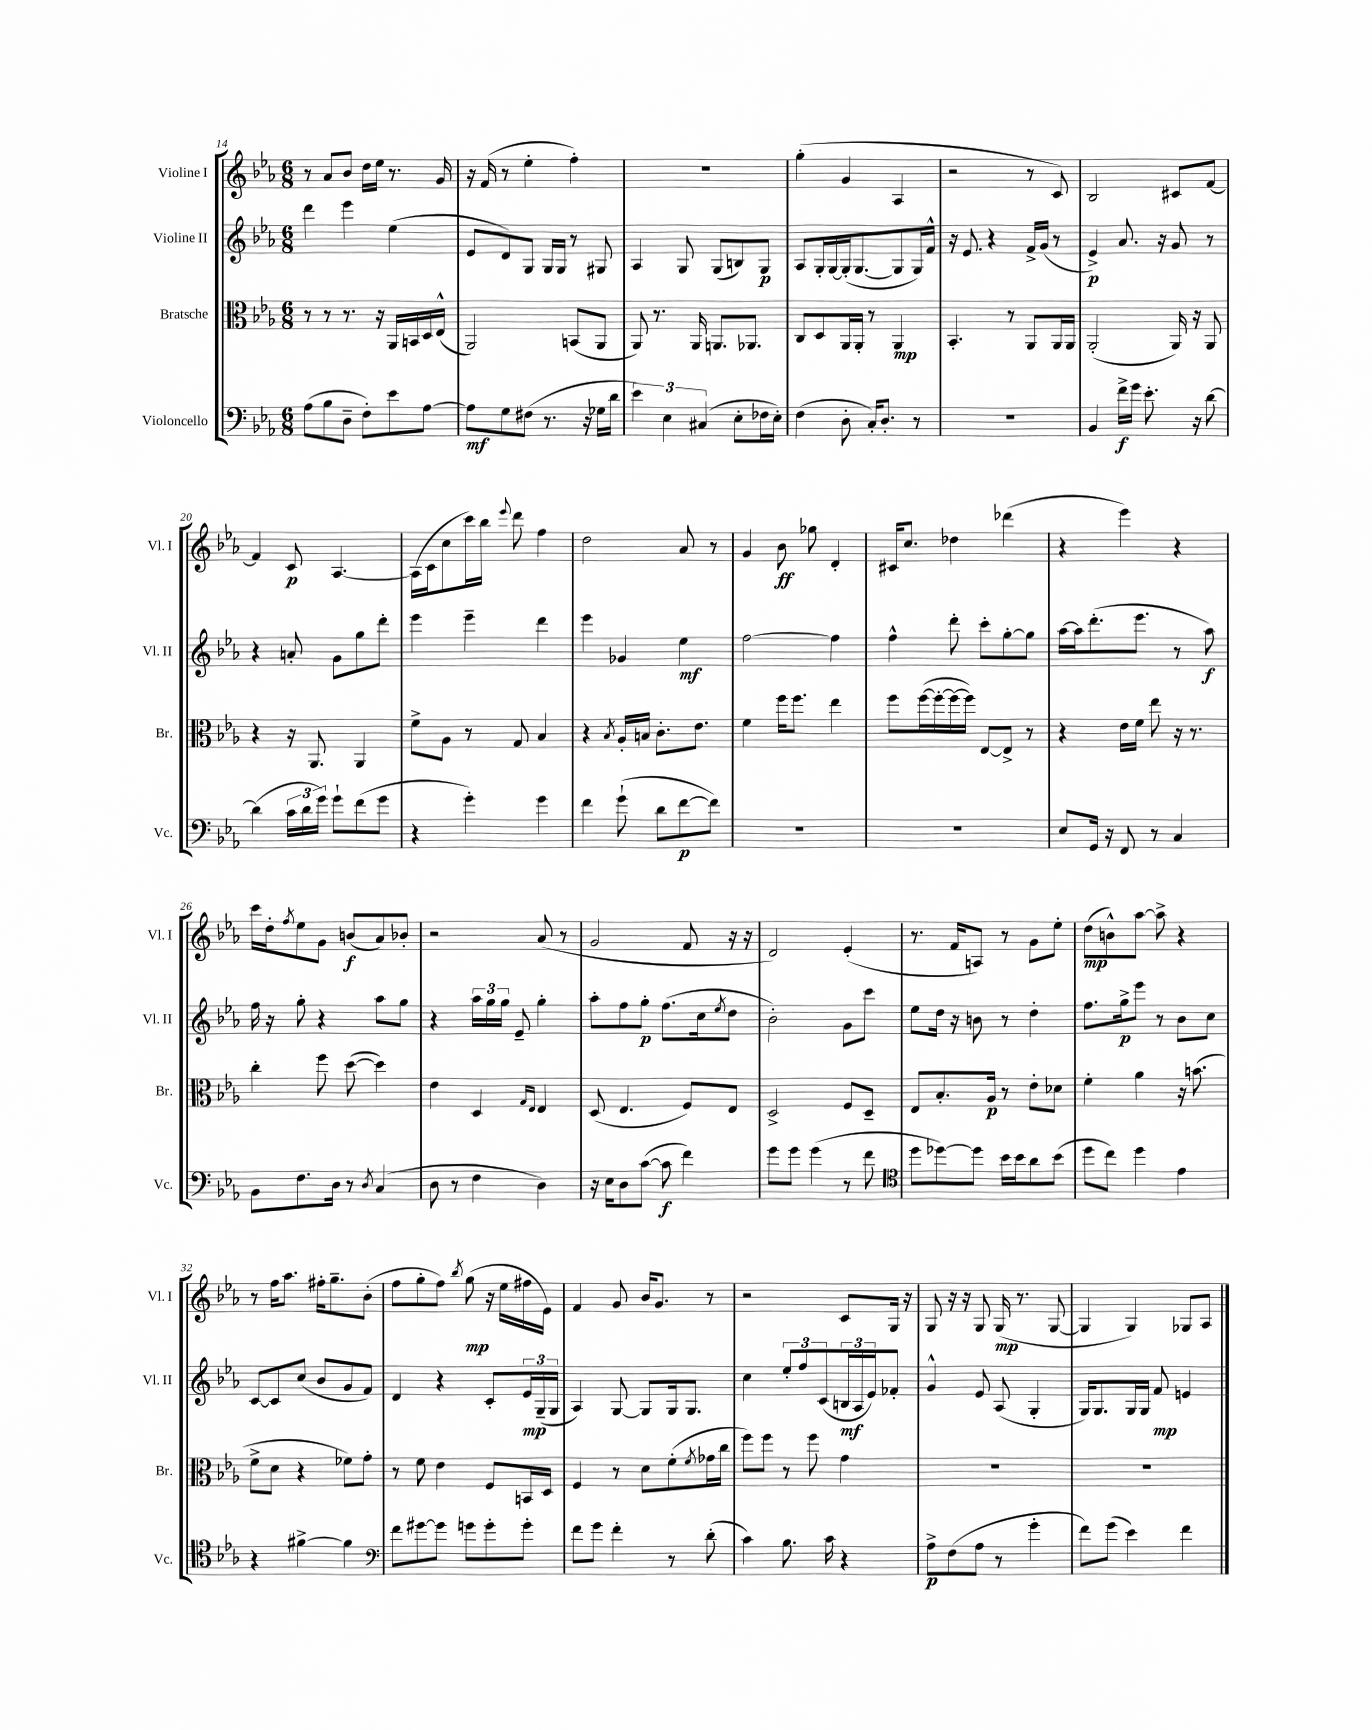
<<
\new StaffGroup <<
\new Staff = "s0" \with { instrumentName = "Violine I" shortInstrumentName = "Vl. I" } {
    \clef treble \key ees \major \numericTimeSignature \time 6/8
    r8 aes'8 bes'8 d''16 ees''16 r8. g'16 |
    r16 f'16( r8 ees''4-. f''4-.) |
    R2. |
    g''4-.( g'4 aes4 |
    r2 r8 c'8) |
    bes2 cis'8 f'8~ |
    f'4 c'8\p aes4.~ |
    aes16( c'16 c''8 c'''16) bes''16 \appoggiatura { ees'''8 } d'''8 f''4 |
    d''2 aes'8 r8 |
    g'4 bes'8\ff ges''8 d'4-. |
    cis'16 c''8. des''4 des'''4( |
    r4 ees'''4) r4 |
    c'''16 d''16-. \acciaccatura { f''8 } ees''8 g'8 b'8\f( aes'8) bes'8-. |
    r2 aes'8( r8 |
    g'2 f'8 r16 r16 |
    d'2) ees'4-.( |
    r8. f'16 a8) r8 g'8 ees''8-. |
    d''8\mp( b'8-^) aes''8~ aes''8-> r4 |
    r8 f''16 aes''8. fis''16-. g''8.-- bes'8-.( |
    f''8 g''8-. f''8) \acciaccatura { bes''8 } g''8\mp( r16 ees''16 fis''16 ees'16) |
    f'4 g'8 bes'16 g'8. r8 |
    r2 c'8 g16 r16 |
    g8 r16 r16 g8 g16\mp( r8. g8~ |
    g4 g4) ges8 aes8 \bar "|." |
}
\new Staff = "s1" \with { instrumentName = "Violine II" shortInstrumentName = "Vl. II" } {
    \clef treble \key ees \major \numericTimeSignature \time 6/8
    d'''4 ees'''4 ees''4( |
    ees'8 d'8) g8 g16 g16 r8 gis8 |
    aes4 g8 g8( b8) g8\p |
    aes8 g16-. g16~ g16-.( g8.~ g8 g16) f'16-^ |
    r16 ees'8. r4 f'16-> g'16( r8 |
    ees'4->\p) aes'8. r16 g'8 r8 |
    r4 a'8-. g'8 g''8 d'''8-. |
    ees'''4 ees'''4-- d'''4 |
    ees'''4 ges'4 ees''4\mf |
    f''2~ f''4 |
    f''4-^ d'''8-. c'''8-. g''8~-. g''8 |
    aes''16~ aes''16 d'''8.-.( ees'''8. r8 aes''8\f) |
    f''16 r16 g''8-. r4 aes''8 g''8 |
    r4 \tuplet 3/2 { aes''16 g''16 g''16 } ees'8-- g''4-. |
    aes''8-. f''8 g''8-.\p f''8.( c''16 \acciaccatura { ees''8 } d''8 |
    bes'2-.) g'8 c'''8 |
    ees''8 d''16 r16 b'8 r8 d''4-. |
    f''8. g''16->\p ees'''8 r8 bes'8 c''8 |
    c'8~ c'8 c''8( bes'8 g'8 f'8) |
    d'4 r4 c'8-. \tuplet 3/2 { ees'16\mp g16--( g16 } |
    aes4) g8~ g8 g16 g8. |
    c''4 \tuplet 3/2 { ees''8-. f''8 c'8( } \tuplet 3/2 { b16\mf aes16 ees'16) } fes'8-. |
    g'4-^ ees'8 aes8( g4-. |
    g16) g8. g16 g16 f'8\mp e'4 \bar "|." |
}
\new Staff = "s2" \with { instrumentName = "Bratsche" shortInstrumentName = "Br." } {
    \clef alto \key ees \major \numericTimeSignature \time 6/8
    r8 r8 r8. r16 aes,16 b,16 d16 ees16-^( |
    aes,2) b,8( aes,8 |
    aes,8) r8. aes,16 a,8. aes,8. |
    c8 d8 aes,16 aes,16-. r8 aes,4\mp |
    bes,4.-. r8 aes,8 aes,16 aes,16 |
    aes,2-.( aes,16) r16 aes,8 |
    r4 r16 aes,8. aes,4 |
    f'8-> aes8 r8 g8 bes4 |
    r4 \acciaccatura { bes8 } aes16-. b16 c'8.-. ees'8. |
    f'4 f''16 f''8. ees''4 |
    f''8 f''16~( f''16~-. f''16~ f''16) ees8~ ees8-> r8 |
    r4 ees'16 f'16 ees''8 r16 r8. |
    c''4-. f''8 d''8~( d''4) |
    ees'4 d4 \grace { g16 ees16 } ees4 |
    d8( ees4. f8) ees8 |
    d2-> f8 d8-- |
    ees8 bes8.-. aes16\p r8 ees'8-. des'8 |
    f'4-. aes'4 r16 b'8.( |
    f'8-> d'8 r4 fes'8) g'8-. |
    r8 f'8 ees'4 f8 b,16 d16 |
    f4 r8 d'8 f'8-.( \acciaccatura { f'8 } ges'16 c''16 |
    f''8) f''8 r8 f''8 g'4 |
    R2. |
    R2. \bar "|." |
}
\new Staff = "s3" \with { instrumentName = "Violoncello" shortInstrumentName = "Vc." } {
    \clef bass \key ees \major \numericTimeSignature \time 6/8
    aes8( bes8 d8-- f8-.) ees'8 aes8~ |
    aes8\mf g8 fis8( r8. r16 ges16 d'16 |
    \tuplet 3/2 { ees'4) ees4 cis4( } ees8-. fes16 ees16-.) |
    f4( d8-. c16-.) d8.-. r8 |
    R2. |
    bes,4 f'16->\f g'16 ees'8.-. r16 d'8~ |
    d'4( \tuplet 3/2 { c'16 d'16 g'16) } g'8-! f'8( g'8 |
    r4 g'4-.) g'4 |
    f'4 g'8-!( d'8 f'8~\p f'8) |
    R2. |
    R2. |
    ees8 g,16 r16 f,8 r8 c4 |
    bes,8 f8. d16 r8 \acciaccatura { d8 } c4( |
    d8 r8 f4 d4) |
    r16 ees16 d8 c'8~( c'8\f f'4) |
    g'8 g'8 g'4( r8 f'8 |
    \clef tenor d''8 des''8~) des''8 bes'16 bes'16 aes'8 bes'8( |
    d''8 c''8) d''4 ees'4 |
    r4 fis'4~-> fis'4 |
    \clef bass f'8 gis'8~ gis'8 g'8 g'8-. g'8-. |
    f'8 g'8 f'4-. r8 d'8-.( |
    c'4) bes8. c'16 r4 |
    aes8->\p f8( aes8 r8 g'4-. |
    f'8) g'8( ees'4) f'4 \bar "|." |
}
>>
>>
\layout { \context { \Score currentBarNumber = #14 } }
